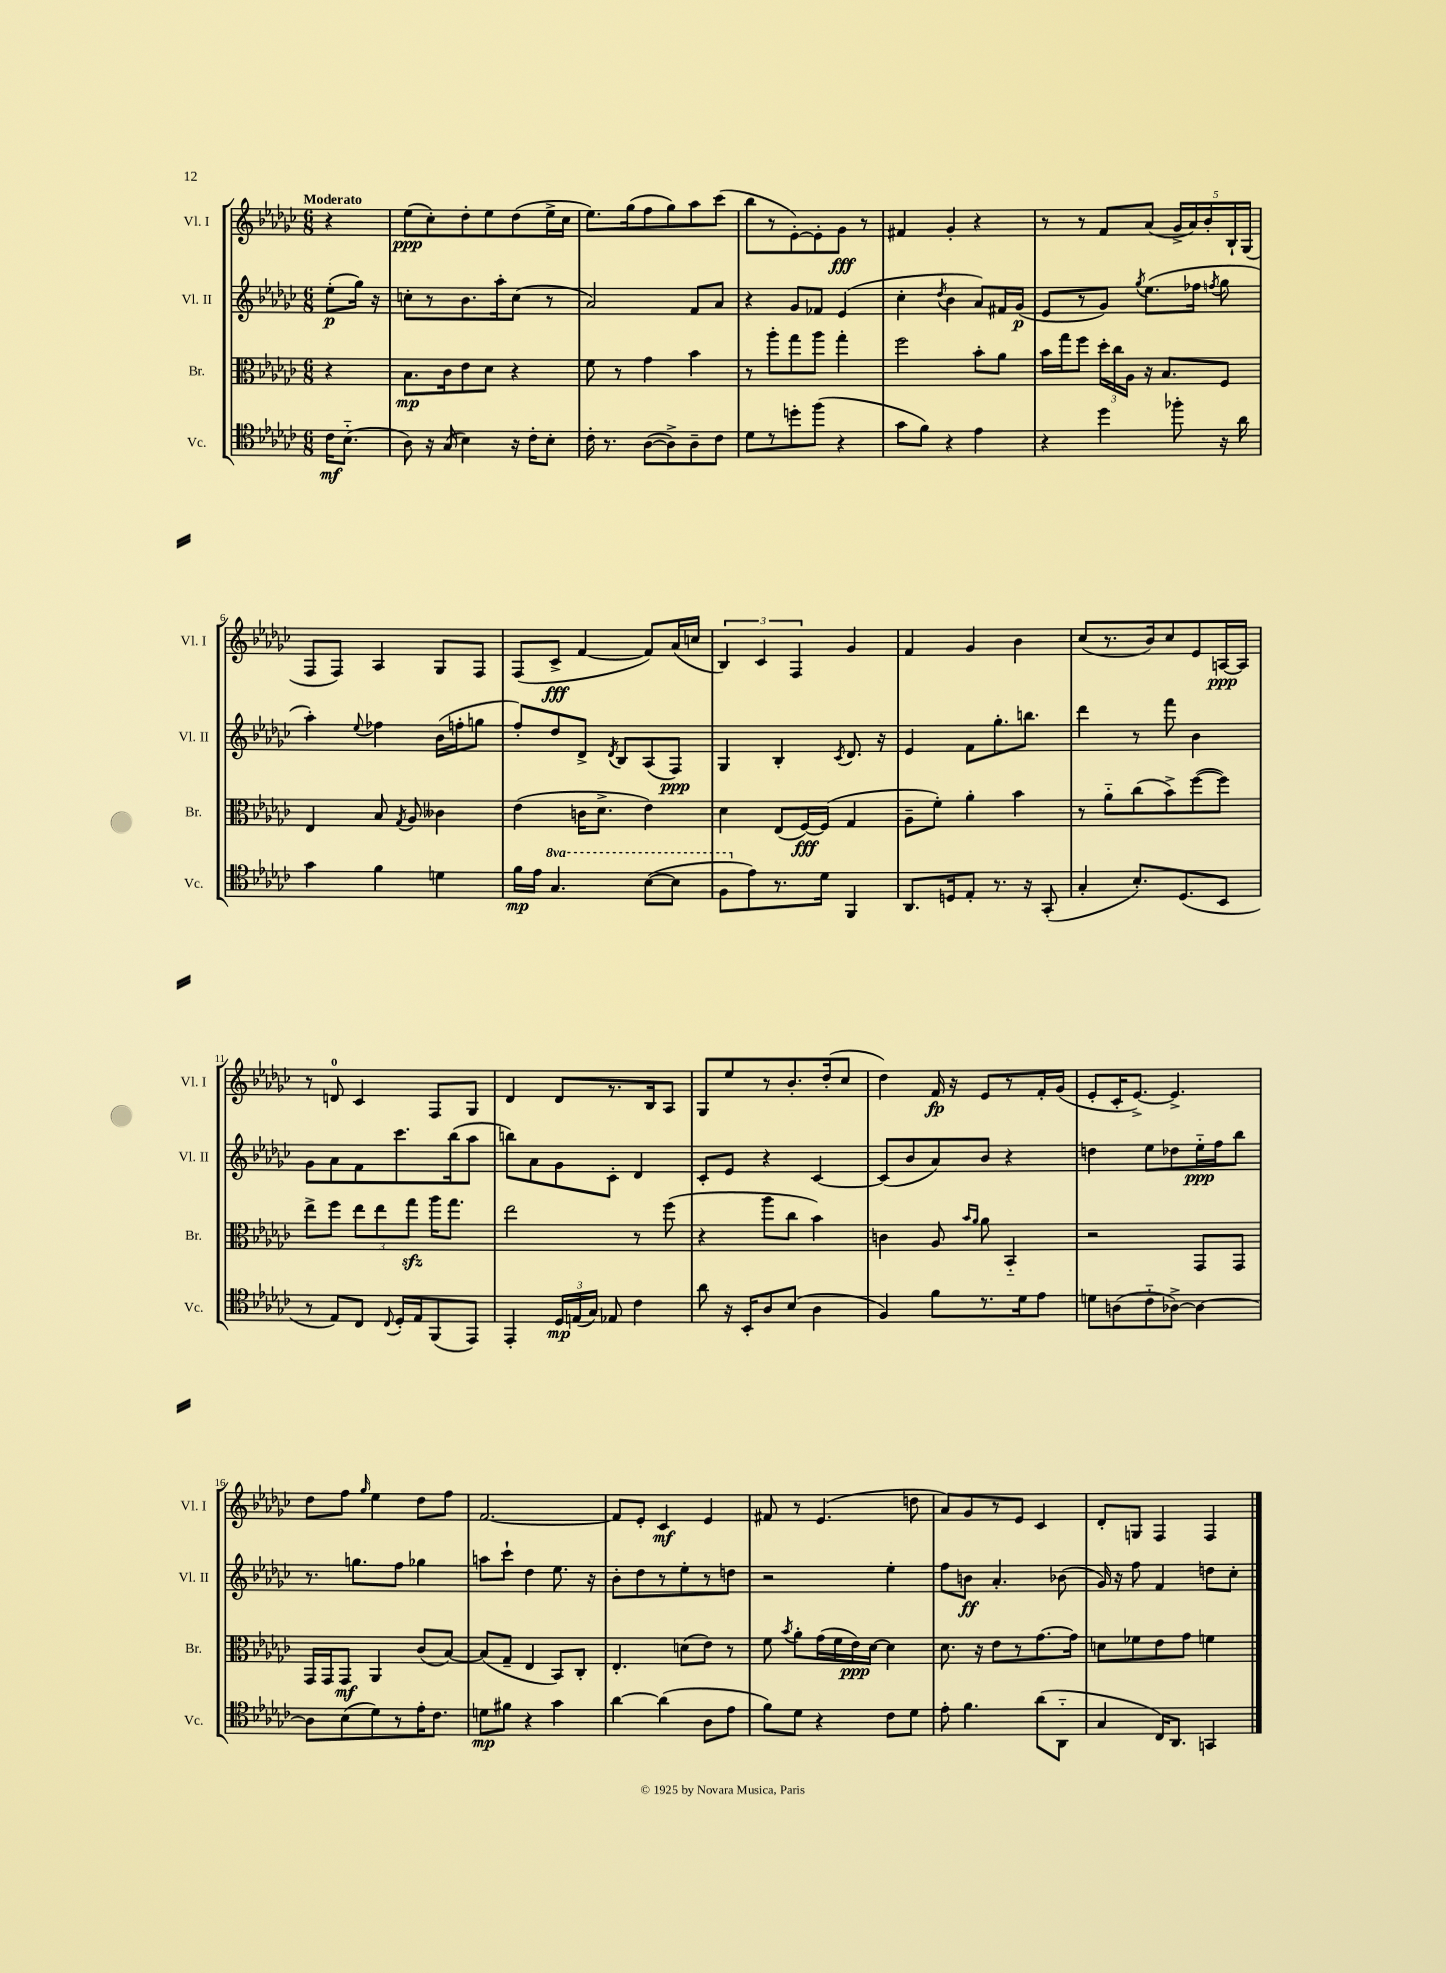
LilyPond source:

<<
\new StaffGroup <<
\new Staff = "s0" \with { instrumentName = "Vl. I" shortInstrumentName = "Vl. I" } {
    \clef treble \key ges \major \numericTimeSignature \time 6/8 \partial 4 \tempo "Moderato"
    \autoBeamOff r4 |
    ees''8[\ppp( ces''8-.) des''8-. ees''8 des''8( ees''16-> ces''16] |
    ees''8.[) ges''16( f''8 ges''8) aes''8 ces'''8]( |
    bes''8[ r8 ees'8~-.) ees'8-. ges'8]\fff r8 |
    fis'4 ges'4-. r4 |
    r8 r8 f'8[ aes'8]( \tuplet 5/4 { ges'16[-> aes'16) bes'16-. bes16-! ges16]( } |
    f8[ f8]) aes4 ges8[ f8] |
    f8[( ces'8]->\fff f'4~ f'8[) aes'16( c''16] |
    \tuplet 3/2 { bes4) ces'4 f4 } ges'4 |
    f'4 ges'4 bes'4 |
    ces''8[( r8. bes'16) ces''8 ees'8 a16~\ppp a16] |
    r8 d'8-0 ces'4 f8[ ges8] |
    des'4 des'8[ r8. bes16 aes8] |
    ges8[ ees''8 r8 bes'8.-. des''16-.( ces''8] |
    des''4) f'16\fp r16 ees'8[ r8 f'16-. ges'16]( |
    ees'8[-. ces'16-. ees'8.]~->) ees'4.-> |
    des''8[ f''8] \grace { ges''16 } ees''4 des''8[ f''8] |
    f'2.~ |
    f'8[ ees'8]-. ces'4\mf ees'4 |
    fis'8 r8 ees'4.( d''8 |
    aes'8[) ges'8 r8 ees'8] ces'4 |
    des'8[-. g8] f4 f4 \bar "|." |
}
\new Staff = "s1" \with { instrumentName = "Vl. II" shortInstrumentName = "Vl. II" } {
    \clef treble \key ges \major \numericTimeSignature \time 6/8 \partial 4
    \autoBeamOff ees''8[-.\p( ges''16]) r16 |
    c''8[-. r8 bes'8. aes''16-. c''8]( r8 |
    aes'2) f'8[ aes'8] |
    r4 ges'8[ fes'8] ees'4( |
    ces''4-. \acciaccatura { des''8 } bes'4 aes'8[) fis'16 ges'16]\p( |
    ees'8[ r8 ges'8]) \acciaccatura { ges''8 } ees''8.[( fes''16] \acciaccatura { f''8 } ges''8 |
    aes''4-.) \appoggiatura { ees''8 } fes''4 bes'16[( f''16-. g''8] |
    f''8[-.) des''8 des'8]-> \acciaccatura { des'8 } bes8[ aes8( f8]\ppp) |
    ges4 bes4-. \acciaccatura { ces'8 } des'8. r16 |
    ees'4 f'8[ ges''8.-. b''8.] |
    des'''4 r8 f'''8 bes'4 |
    ges'8[ aes'8 f'8 ces'''8. bes''16( aes''8] |
    b''8[) aes'8 ges'8 ces'8]-. des'4 |
    ces'8[-. ees'8] r4 ces'4~ |
    ces'8[( bes'8 aes'8) bes'8] r4 |
    d''4 ees''8[ des''8 ees''16-_\ppp f''16 bes''8] |
    r8. g''8.[ f''8] ges''4 |
    a''8[ ces'''8]-! des''4 ees''8. r16 |
    bes'8[-. des''8 r8 ees''8-. r8 d''8] |
    r2 ees''4-. |
    f''8[ b'8]\ff aes'4.-. bes'8( |
    ges'16) r16 f''8 f'4 d''8[ ces''8]-. \bar "|." |
}
\new Staff = "s2" \with { instrumentName = "Br." shortInstrumentName = "Br." } {
    \clef alto \key ges \major \numericTimeSignature \time 6/8 \partial 4
    \autoBeamOff r4 |
    bes8.[\mp ces'16 ees'8 des'8] r4 |
    f'8 r8 ges'4 bes'4 |
    r8 aes''8[-. ges''8 aes''8] ges''4-. |
    f''2 bes'8[-. aes'8] |
    bes'16[ ges''16 f''8] \tuplet 3/2 { des''16[-. ces''16 aes16] } r16 bes8.[ f8] |
    ees4 bes8 \acciaccatura { ges8 } aes8 ceses'4 |
    ees'4( c'16[ des'8.]-> ees'4) |
    des'4 ees8[( f16~\fff) f16]( ges4 |
    aes8[-- f'8]-.) aes'4-. bes'4 |
    r8 aes'8[-_ ces''8( bes'8->) f''8~( f''8]) |
    ees''8[-> f''8] \tuplet 3/2 { ees''8[ ees''8 ges''8]\sfz } aes''16[ ges''8.] |
    ees''2 r8 f''8( |
    r4 aes''8[ ces''8] bes'4) |
    c'4 aes8 \grace { bes'16[ aes'16] } aes'8 bes,4-_ |
    r2 ges,8[ ges,8] |
    ges,16[ ges,16 ges,8]\mf aes,4 ces'8[( bes8]~) |
    bes8[( ges8]-- ees4 bes,8[) ces8]-. |
    ees4.-. d'8[( ees'8]) r8 |
    f'8 \acciaccatura { bes'8 } aes'8[-. ges'16( f'16 ees'16\ppp) des'16]~ des'4 |
    des'8. r16 ees'8[ r8 ges'8.~ ges'16] |
    d'8[ fes'8 ees'8 ges'8] f'4 \bar "|." |
}
\new Staff = "s3" \with { instrumentName = "Vc." shortInstrumentName = "Vc." } {
    \clef tenor \key ges \major \numericTimeSignature \time 6/8 \set Staff.ottavationMarkups = #ottavation-simple-ordinals \partial 4
    \autoBeamOff ces'16[\mf bes8.]-_( |
    aes8) r16 ges16( bes4) r16 ces'16[-. bes8]-. |
    ces'16-. r8. aes8[~( aes8->) aes8-- ces'8] |
    des'8[ r8 d''8-. f''8]( r4 |
    ges'8[ f'8]) r4 ees'4 |
    r4 des''4 fes''8-. r16 aes'16 |
    ges'4 f'4 d'4 |
    f'16[\mp ees'16] \ottava #1 ges'4. bes'8[~( bes'8] |
    f'8[ \ottava #0 ees'8) r8. des'16] f,4 |
    aes,8.[ d16 ees8]-. r8. r16 ges,8-.( |
    ges4-. bes8.[-.) des8.( bes,8] |
    r8 ees8[) ces8] \appoggiatura { ces8 } des16[-. ees16 f,8( ees,8]) |
    ees,4-. \tuplet 3/2 { des16[\mp e16( ges16]) } ees8 ces'4 |
    aes'8 r16 bes,16[-. aes8 bes8]( aes4 |
    f4) f'8[ r8. des'16 ees'8] |
    d'8[ a8( ces'8-_ aes8]~->) aes4~ |
    aes8[ bes8( des'8) r8 ees'16-. ces'8.] |
    d'8[\mp fis'8] r4 ges'4 |
    aes'4~ aes'4( aes8[ ees'8] |
    f'8[) des'8] r4 ces'8[ des'8] |
    ees'8-. f'4. aes'8[( aes,8]-_ |
    ges4 ces16[) aes,8.] g,4 \bar "|." |
}
>>
>>
